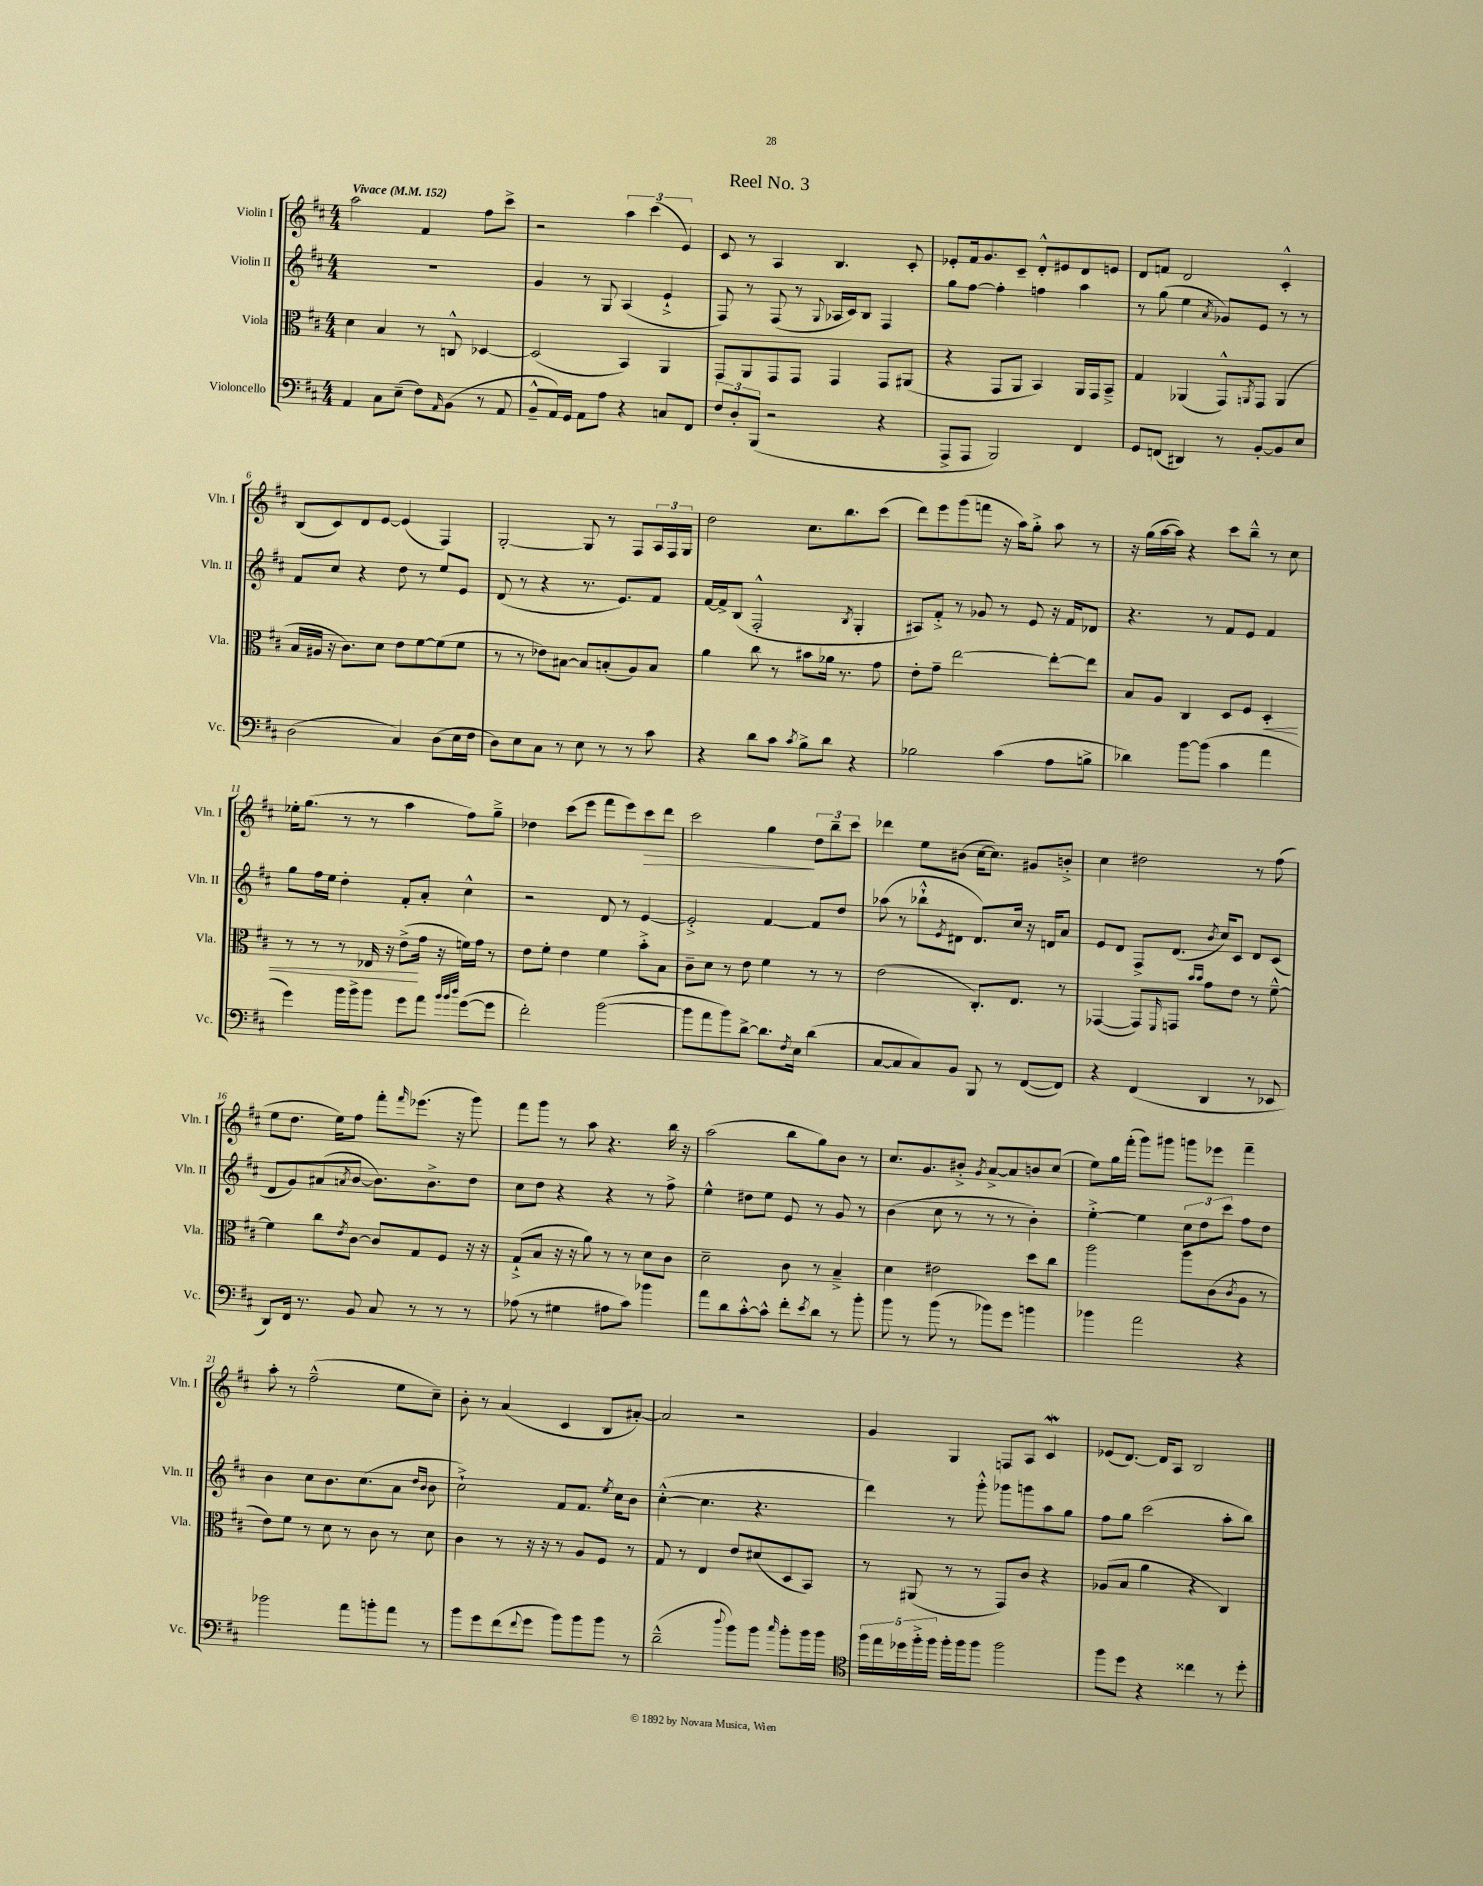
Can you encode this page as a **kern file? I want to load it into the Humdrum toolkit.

**kern	**kern	**kern	**kern
*staff4	*staff3	*staff2	*staff1
*clefF4	*clefC3	*clefG2	*clefG2
*k[f#c#]	*k[f#c#]	*k[f#c#]	*k[f#c#]
*M4/4	*M4/4	*M4/4	*M4/4
*MM152	*MM152	*MM152	*MM152
4AA	4d	1r	2aa
8C#	4B	.	.
(8E~	.	.	.
8F#)	8r	.	4f#
16qqAA	.	.	.
(8BB	8C^^	.	.
8r	[4D-	.	8ff#
8AA	.	.	8ccc#^
=	=	=	=
8BB~^^	(2D-]	4g	2r
16AA)	.	.	.
16GG	.	.	.
8AA	.	8r	.
8A	.	8G	.
4r	4BB)	(4A	6aa
.	.	.	(6ccc#
8C	4AA	4e`^	.
.	.	.	6e)
8FF#	.	.	.
=	=	=	=
12F#	8GG	8F#)	8c#
12D'	.	.	.
.	8AA	8r	8r
(12BBB	.	.	.
2r	8GG	(8F#	4A
.	8GG	8r	.
.	.	8qqG	.
.	4GG	16A-	4.B
.	.	16c#)	.
.	.	8B	.
4r	8GG	4F#	.
.	(8AA#	.	8c#'
=	=	=	=
8AAA^	4r	8gg	8e-'
8AAA	.	[8ff#	16f#
.	.	.	8.g
2BBB)	8GG	4ff#']	.
.	8AA	.	8c#~
.	4BB)	4ff	8d'^^
.	.	.	8e#
4FF#	16AA	4aa	8d
.	16GG	.	.
.	8BB~^	.	8e
=	=	=	=
8GG	4G	8r	8d
(8FF	.	(8gg	8f
4DD#)	(4AA-	4ee	2d
.	.	8qa	.
8r	8GG^^)	8g-)	.
.	8qAA	.	.
[8BB'	8GG	8e	.
8BB]	(4AA	8r	4c#'^^
8E	.	8r	.
=	=	=	=
(2D	16B	8f#	(8B
.	16A#	.	.
.	16r	8cc#	8c#)
.	8.c#)	.	.
.	.	4r	8d
.	8d	.	[8e
4C#)	8e	8dd	(4e]
.	[8f#	8r	.
(8D	(8f#]	8ee	4F#)
16E	8f#	8e	.
16F#	.	.	.
=	=	=	=
8D)	8r	(8d	[2G'
8E	8r	8r	.
8C#	8e-)	4r	.
8r	[8B#	.	.
8E	8B#]	8.r	8G]
8r	(8B'	.	8r
.	.	8.e)	.
8r	8A)	.	8F#
8c#	8B	8f#	24A
.	.	.	24F#
.	.	.	24G
=	=	=	=
4r	4a	[16f#	2dd
.	.	16f#^]	.
.	.	(8B	.
8d	8cc#	2F#'^^	.
8c#	8r	.	.
8qc#	.	.	.
8B^	8b#	.	8.cc#
8d	16a-	.	.
.	8.r	.	8.bb
.	.	8qB	.
4r	.	4G'	.
.	8g	.	(8ccc#
=	=	=	=
2B-	8e'	8A#)	8ddd)
.	8g~	8f#'^	8eee
.	[2ee	8r	(8ggg
.	.	8g-	8fff
(4c#	.	8r	16r
.	.	.	16aa)
.	.	8e	8gg'^
8A	8ee'_	16r	8aa
.	.	16f#	.
8B^	8ee]	8d-	8r
=	=	=	=
4d-)	8B	4.r	16r
.	.	.	(16gg
.	8A	.	[16aa
.	.	.	16aa])
[8b	4C#	.	4r
(8b]	.	8r	.
4c#	8D	8f#	8ccc#
.	8F#	8e	8bb~^^
4a	4D'	4f#	8r
.	.	.	8cc#
=	=	=	=
4g)	8r	8gg	16ee-'
.	.	.	(8.gg
.	8r	16ff#	.
.	.	16ee	.
16b	8r	4dd'	8r
16b^	.	.	.
8b	16E-	.	8r
.	16r	.	.
8g	(8e^	8f#'	4aa
8a	16g	8a'	.
.	16r	.	.
32qqb	.	.	.
32qqb	.	.	.
32qqdd	.	.	.
([8g	16f)	4cc#^^	8ff#)
.	16g	.	.
8g]	8r	.	8gg~^
=	=	=	=
2f#')	8e	2r	4dd-
.	8f#'	.	.
.	4e	.	(8ccc#
.	.	.	8eee
([2b	4f#	8d	8fff#
.	.	8r	8eee)
.	8b'^	[4e	8ccc#
.	8B	.	8ddd
=	=	=	=
8b]	8c#~	2e'^]	2ccc#
8a	8d	.	.
8b)	8r	.	.
[8d^	8e	.	.
8.d]	4f#	[4f#	4gg
8qF#	.	.	.
16E	.	.	.
(4d	8r	8f#]	12dd
.	.	.	12bb~
.	8r	8dd	.
.	.	.	12ccc#
=	=	=	=
[8C#	(2e	(8aa-	4ddd-
8C#]	.	8r	.
8C#)	.	8bb-`^^	8ee
.	.	8qe	.
8BB	.	8d#	(8b#
8BBB	8.C#')	8.d#)	[16cc#
.	.	.	8.cc#])
8r	.	.	.
.	8.E	16cc#	.
([8FF#	.	16r	8g#
.	.	16d	.
8FF#])	8r	8a	8b'^
=	=	=	=
4r	([4GG-	8e	4cc#
.	.	8d	.
(4FF#	8GG-])	8F#^	2dd#
.	16qqFF#	.	.
.	8GG	(8.d	.
.	16qqb	.	.
.	16qqb	.	.
4DD	8g	.	.
.	.	8qb	.
.	.	16cc#)	.
.	8e	8c#	.
8r	8r	8d	8r
8EE-	[8f#~^^	(8c#	(8ff#
=	=	=	=
8DD)	4f#]	8d	8ee
16FF#	.	8g)	8.dd
8.r	.	.	.
.	8cc#	(8a#	.
.	.	.	16ee)
.	8qe	8qa	.
8BB	[8c#	[8b	8ff#
8C#	8c#]	8.b])	8fff#'
.	.	.	16qqfff#
8r	8G	.	(8.eee-
.	.	8.b^	.
8r	8F#	.	.
.	.	.	16r
8r	16r	8dd	8ggg)
.	16r	.	.
=	=	=	=
(8A-	(8G`^	8cc#	8fff#
8r	8B	8dd	8ggg
4G#	16r	4r	8r
.	16r	.	.
.	8a)	.	8aa
8A#	8r	4r	4.r
8c#)	8r	.	.
4b-	8d	8r	.
.	8c#	8ff#^	16bb
.	.	.	16r
=	=	=	=
8a	2d~	4ee^^	(2aa
8d	.	.	.
[8c#'^^	.	8dd#	.
8c#^^]	.	8ee	.
8f#'	8c#	8e	8bb
8qe	.	.	.
8d	8r	8r	8gg)
8r	4B~^	8g	8b
8b'	.	8r	8r
=	=	=	=
8b	4d	(4b	8.cc#
8r	.	.	.
.	.	.	8.g
(8b	2e#	8cc#	.
8r	.	8r	8b#'^
.	.	.	8qg
8b-)	.	8r	[8a^
8g	.	8r	8a]
4b	8dd	4b')	8b
.	8cc#	.	(8cc#
=	=	=	=
4b-	2aa	[4ee'^	8ee)
.	.	.	16gg
.	.	.	(16fff#'
2a	.	4ee]	8ggg)
.	.	.	8ggg#
.	8aa	12cc#	8ggg
.	.	12dd	.
.	(8c#	.	8eee-
.	.	12ccc#	.
.	8qc#	.	.
4r	8A	8ff#	4fff#~
.	8r	8dd	.
=	=	=	=
2b-	8e)	4b	8aa'
.	8f#	.	8r
.	8r	8cc#	(2ff#~^^
.	8d	8.b	.
8a	8r	.	.
.	.	(8.cc#	.
8b'	8c#	.	.
8a	8r	8a	8ee
.	.	16qqdd	.
.	.	16qqb	.
8r	8d	8b	8cc#~)
=	=	=	=
8b	4c#	2cc#`^)	8b'
8g	.	.	8r
(8f#	8r	.	(4a
8qqf#	.	.	.
8g	16r	.	.
.	16r	.	.
8b)	8r	8f#	4c#
8b	8A	8.f#	.
8b	8F#	.	8B
.	.	8qee	.
.	.	16cc#	.
8r	8r	8b	[8a#')
=	=	=	=
(2d~^^	8G	([4cc#'^^	2a#]
.	8r	.	.
.	4E	4.cc#]	.
8qqdd	.	.	.
8b)	8e	.	2r
8b	(8d#	4.r	.
16qqcc#	.	.	.
8b'	8D	.	.
16b	8BB)	.	.
16b	.	.	.
=	=	=	=
*clefC4	*	*	*
20ff#	8r	4ddd)	4g
20ee	.	.	.
20dd-	.	.	.
.	(8AA#	.	.
20ff#'^	.	.	.
20ff#	.	.	.
16ff#'	8r	8r	4G
16ff#	.	.	.
8ff#	8r	8ggg'^^	.
2ff#	8GG)	8ggg-	8F
.	8c#	8ggg	8A
.	4r	8aa	4c#
.	.	8gg	.
=	=	=	=
8ff#	(8A-	8ff#	(8e-
8dd	8B	8gg	[8.d)
4r	4a	(2ccc#	.
.	.	.	16d]
.	.	.	8A
4cc##	4r	.	2B
8r	4C#)	8aa'	.
8dd'	.	8bb)	.
==	==	==	==
*-	*-	*-	*-
